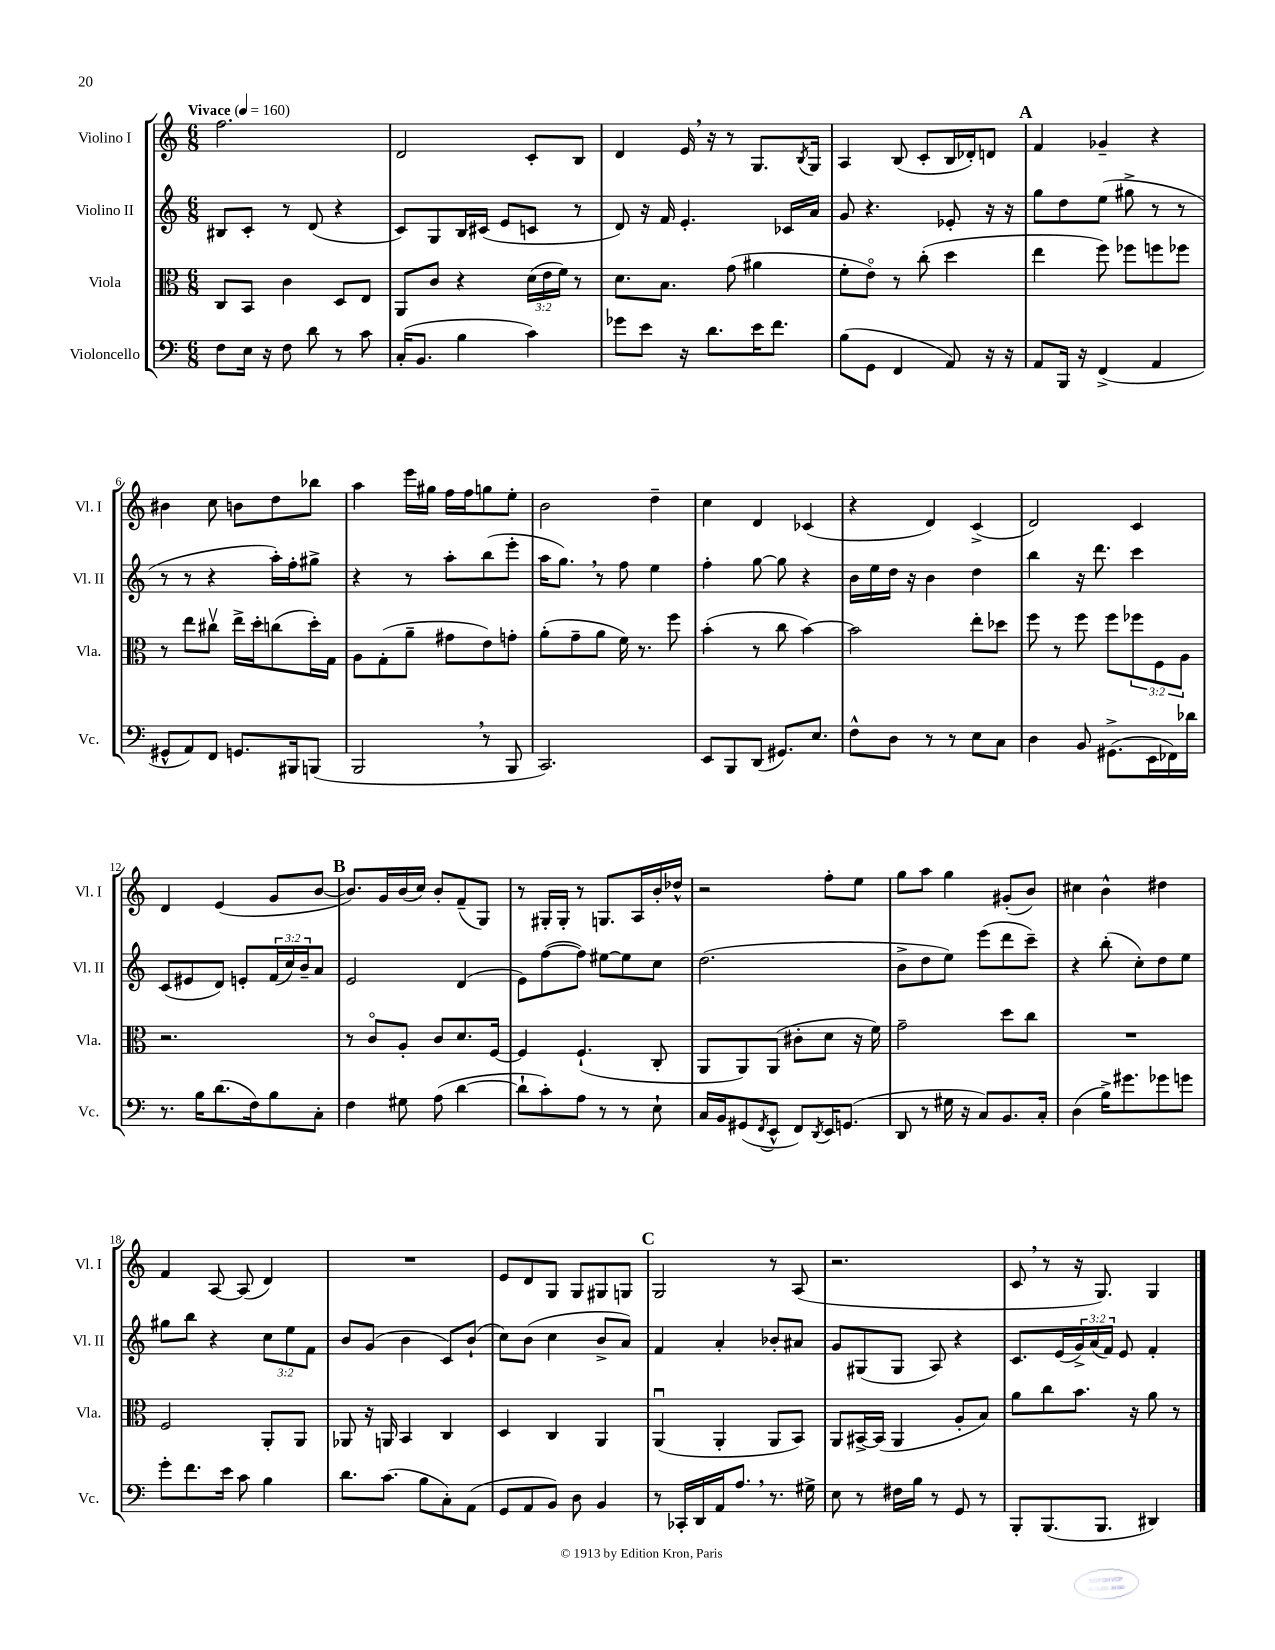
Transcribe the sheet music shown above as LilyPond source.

<<
\new StaffGroup <<
\new Staff = "s0" \with { instrumentName = "Violino I" shortInstrumentName = "Vl. I" } {
    \clef treble \key c \major \numericTimeSignature \time 6/8 \tempo "Vivace" 4 = 160
    f''2. |
    d'2 c'8-. b8 |
    d'4 e'16 \breathe r16 r8 g8. \acciaccatura { b8 } g16 |
    a4 b8( c'8-. b16 des'16-.) d'8 |
    \mark \markup { \bold "A" } f'4 ges'4-- r4 |
    bis'4 c''8 b'8 d''8 bes''8 |
    a''4 e'''16 gis''16 f''16 f''16 g''8 e''8-. |
    b'2 d''4-- |
    c''4 d'4 ces'4( |
    r4 d'4) c'4->( |
    d'2) c'4 |
    d'4 e'4( g'8 b'8~ |
    \mark \markup { \bold "B" } b'8.) g'16 b'16( c''16) b'8-. f'8--( g8) |
    r8 gis16-. gis16-. r8 g8. a16 b'16-. des''16-^ |
    r2 f''8-. e''8 |
    g''8 a''8 g''4 gis'8-.( b'8) |
    cis''4 b'4-^ dis''4 |
    f'4 a8~ a8( d'4) |
    R2. |
    e'8 d'8 g8 g8 gis8 g8 |
    \mark \markup { \bold "C" } g2 r8 a8( |
    r2. |
    c'8 \breathe r8 r16 g8.) g4 \bar "|." |
}
\new Staff = "s1" \with { instrumentName = "Violino II" shortInstrumentName = "Vl. II" } {
    \clef treble \key c \major \numericTimeSignature \time 6/8 \override Staff.TupletNumber.text = #tuplet-number::calc-fraction-text
    bis8 c'8-. r8 d'8( r4 |
    c'8) g8 b16 cis'16( e'8 c'8 r8 |
    d'8) r16 f'16 e'4.-. ces'16 a'16 |
    g'8 r4. ees'8-. r16 r16 |
    \mark \markup { \bold "A" } g''8 d''8 e''8( gis''8-> r8 r8 |
    r8 r8 r4 a''16-.) f''16-. gis''8-> |
    r4 r8 a''8-. b''8( e'''8-. |
    a''16 g''8.) \breathe r8 f''8 e''4 |
    f''4-. g''8~ g''8 r4 |
    b'16 e''16 d''16 r16 b'4 d''4 |
    b''4 r16 d'''8. c'''4 |
    c'8( eis'8 d'8) e'8-. \tuplet 3/2 { f'16( c''16) b'16-- } a'8 |
    \mark \markup { \bold "B" } e'2 d'4( |
    e'8) f''8~( f''8) eis''8~ eis''8 c''8 |
    d''2.( |
    b'8-> d''8 e''8) e'''8( d'''8 c'''8--) |
    r4 b''8-.( c''8-.) d''8 e''8 |
    gis''8 b''8 r4 \tuplet 3/2 { c''8 e''8 f'8 } |
    b'8 g'8( b'4 c'8) b'8-!( |
    c''8) b'8( c''4 b'8-> a'8) |
    \mark \markup { \bold "C" } f'4 a'4-. bes'8-. ais'8 |
    g'8 gis8( gis8 a8) r4 |
    c'8. e'16( \tuplet 3/2 { g'16->) a'16( f'16) } e'8 f'4-. \bar "|." |
}
\new Staff = "s2" \with { instrumentName = "Viola" shortInstrumentName = "Vla." } {
    \clef alto \key c \major \numericTimeSignature \time 6/8 \override Staff.TupletNumber.text = #tuplet-number::calc-fraction-text
    c8 b,8 c'4 d8 e8 |
    a,8 c'8 r4 \tuplet 3/2 { d'16( e'16 f'16) } r8 |
    d'8. b8. g'8( ais'4 |
    f'8-. e'8\flageolet) r8 c''8-.( d''4 |
    \mark \markup { \bold "A" } e''4 f''8) fes''8 f''8 fes''8 |
    r8 e''8 cis''8\upbow e''16-> d''16-. c''8( d''16-.) g16 |
    a8 g8-.( a'8-- gis'8 e'8) g'8-. |
    a'8-.( g'8-- a'8 f'16) r8. f''8 |
    b'4-.( r8 c''8 b'4~) |
    b'2 e''8-. des''8 |
    f''8 r8 f''8 f''8 \tuplet 3/2 { fes''8 f8 a8 } |
    r2. |
    \mark \markup { \bold "B" } r8 c'8\flageolet a8-. c'8 d'8. f16~ |
    f4 f4.-!( c8-. |
    a,8 a,8) a,8( cis'8-. d'8 r16 f'16) |
    g'2-- d''8 c''8 |
    R2. |
    f2 a,8-. a,8 |
    aes,8 r16 a,16 b,4 c4 |
    d4 c4 a,4 |
    \mark \markup { \bold "C" } a,4\downbow( a,4-. a,8 b,8) |
    a,8 bis,16~-> bis,16( a,4 a8-. b8) |
    a'8 c''8 b'8. r16 a'8 r8 \bar "|." |
}
\new Staff = "s3" \with { instrumentName = "Violoncello" shortInstrumentName = "Vc." } {
    \clef bass \key c \major \numericTimeSignature \time 6/8
    f8 e16 r16 f8 d'8 r8 c'8 |
    c16-.( b,8. b4 c'4) |
    ges'8 e'8 r16 d'8. e'16 f'8. |
    b8( g,8 f,4 a,8) r16 r16 |
    \mark \markup { \bold "A" } a,8 b,,16 r16 f,4->( a,4 |
    gis,8-^ a,8) f,8 g,8. bis,,16 b,,8( |
    b,,2 \breathe r8 b,,8 |
    c,2.) |
    e,8 b,,8 d,8( gis,8.) e8. |
    f8-^ d8 r8 r8 e8 c8 |
    d4 b,8 gis,8.->( e,16 fes,16) des'16 |
    r8. b16 d'8.( f16) b8 c8-. |
    \mark \markup { \bold "B" } f4 gis8 a8( d'4~ |
    d'8-! c'8-.) a8 r8 r8 e8-! |
    c16 b,16 gis,8( \acciaccatura { f,8 } e,8-^ f,8) \acciaccatura { d,8 } e,16 g,8.( |
    d,8 r8 gis16 r16 c8) b,8. c16-. |
    d4( b16->) gis'8. ges'8 g'8 |
    g'8-. f'8. e'16 c'8 b4 |
    d'8. c'8.( b8 c8-.) a,8( |
    g,8 a,8 b,8) d8 b,4 |
    \mark \markup { \bold "C" } r8 ces,16-. d,16 a,16 a8. \breathe r8. gis16-> |
    e8 r8 fis16 b16 r8 g,8 r8 |
    b,,8-. b,,8.( b,,8. dis,4) \bar "|." |
}
>>
>>
